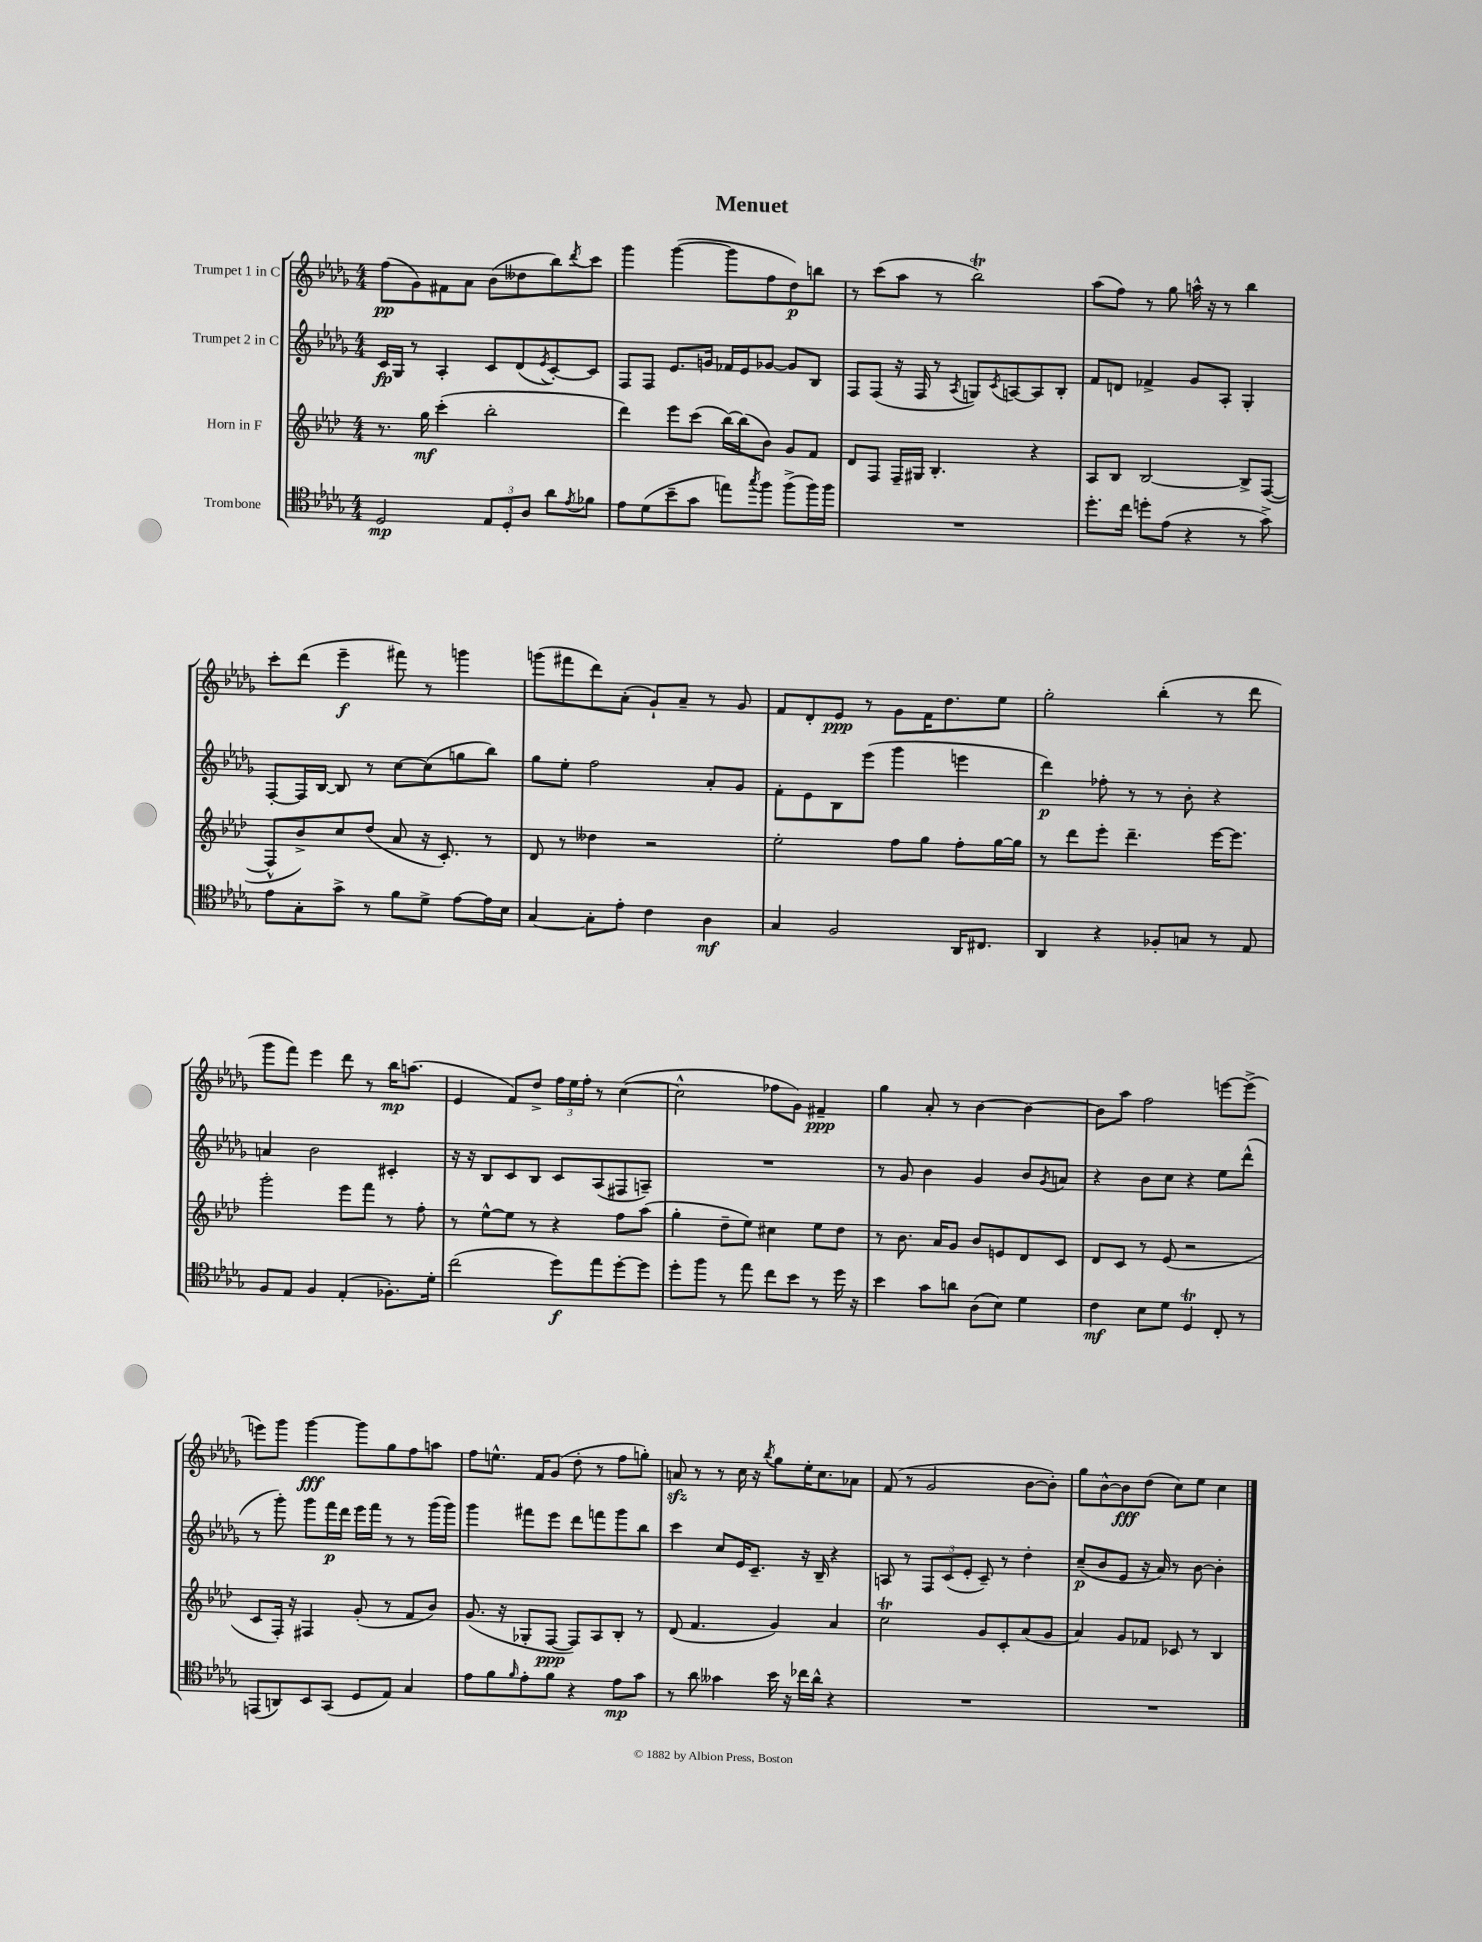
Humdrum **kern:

**kern	**kern	**kern	**kern
*staff4	*staff3	*staff2	*staff1
*clefC4	*clefG2	*clefG2	*clefG2
*k[b-e-a-d-g-]	*k[b-e-a-d-]	*k[b-e-a-d-g-]	*k[b-e-a-d-g-]
*M4/4	*M4/4	*M4/4	*M4/4
2D-/	8.r	16c/LL	(8ff\L
.	.	16G-/JJ	.
.	.	8r	8g-\)
.	16gg\	.	.
.	(4ccc'\	4A-'/	8f#\
.	.	.	8a-\J
12E-/L	2bb-'\	8c/L	(8b-\L
12D-'/	.	.	.
.	.	(8d-/	8dd--\
12A-/J	.	.	.
.	.	8qe-/	.
8a-\L	.	[8c'/)	8bb-\)
8qe-/	.	.	8qddd-/
8f-\J	.	8c/]J	8ccc\J
=	=	=	=
8e-\L	4ddd-\)	8F/L	4ggg-\
(8d-\	.	8F/J	.
8b-~\	8eee-\L	8.e-/L	([4ggg-\
8g-\J	(8ccc\J	.	.
.	.	16g/Jk	.
8ee\L)	[16bb-\LL)	16f-/LL	8ggg-\]L
.	(16bb-\]J	16e-/J	.
8qgg-/	.	.	.
8ff\J	8b-\J)	[8g-/J	8ff\
(8ff^\L	8g/L	8g-/]L	8dd-\)
16ff\L)	8f/J	8B-/J	8bb\J
16ff\JJ	.	.	.
=	=	=	=
1r	8d-/L	8F/L	8r
.	8F/J	(8F/J	(8ccc\L
.	16F~/LL	16r	8aa-\J
.	16G#/JJ	16F/	.
.	4.B-'/	8r	8r
.	.	8qA-/	.
.	.	8G/L)	2bb-\)
.	.	8qc/	.
.	.	[8A/	.
.	4r	8A/]	.
.	.	8B-'/J	.
=	=	=	=
8.dd-'\L	8A-/L	8f/L	(8aa-\L
.	8B-/J	8d/J	8ff\J)
16cc\Jk	.	.	.
8dd'\L	[2B-/	4f-^/	8r
(8e-\J	.	.	8gg-\
4r	.	8g-/L	16aa^^\
.	.	.	16r
.	.	8A-'/J	8r
8r	8B-^/]L	4G-'/	4bb-\
8g-^\)	([8F/J	.	.
=	=	=	=
8e-\L	8F^^/]L	[8F'/L	8ccc'\L
8G-'\	8b-^/)	16F/]L	(8ddd-\J
.	.	[16B-/JJ	.
8g-^\J	8cc/	8B-/]	4eee-~\
8r	(8dd-/J	8r	.
8f\L	8a-/	[8cc\L	8fff#\)
8d-^\J	16r	(8cc\]	8r
.	8.c'/)	.	.
[8e-\L	.	8gg\	4ggg\
16e-\]L	8r	8bb-\J)	.
16B-\JJ	.	.	.
=	=	=	=
[4G-/	8d-/	8gg-\L	(8ggg\L
.	8r	8ee-'\J	8fff#\
8G-'\]L	4dd--\	2ff\	8ddd-\)
8e-'\J	.	.	(8a-'\J
4c\	2r	.	8g-`/L)
.	.	.	8a-~/J
4A-\	.	8a-'/L	8r
.	.	8g-/J	8g-/
=	=	=	=
4G-/	2ee-'\	8f'\L	8f/L
.	.	8e-\	8d-'/
2F/	.	8B-\	8e-/J
.	.	(8eee-\J	8r
.	8ff\L	4ggg-\	8g-\L
.	8gg\J	.	16f\K
.	.	.	8.dd-\
16AA-/LK	8ff'\L	4eee\	.
8.C#/J	.	.	.
.	[16gg\L	.	8ee-\J
.	16gg\]JJ	.	.
=	=	=	=
4AA-/	8r	4ddd-\)	2gg-'\
.	8ddd-\L	.	.
4r	8eee-'\J	8ff-'\	.
.	4.ddd-~\	8r	.
8F-'/L	.	8r	(4bb-'\
8G/J	.	8b-'\	.
8r	[16eee-\LK	4r	8r
.	8.eee-\]J	.	.
8E-/	.	.	8ddd-\
=	=	=	=
8F/L	2ggg'\	4a/	8ggg-\L
8E-/J	.	.	8fff\J)
4F/	.	2b-\	4eee-\
(4E-'/	8eee-\L	.	8ddd-\
.	8fff\J	.	8r
8.F-'\L)	8r	4c#'/	16bb-\LK
.	.	.	(8.aa\J
.	8ff'\	.	.
16d-'\Jk	.	.	.
=	=	=	=
(2cc\	8r	16r	4e-/
.	.	16r	.
.	[8ee-^^\L	8B-/L	.
.	8ee-\]J	8c/	8f/L)
.	8r	8B-/J	8dd-^/J
8dd-\L)	4r	8c/L	24ff\LL
.	.	.	24ee-\
.	.	.	24ff'\JJ
8ee-\	.	(8A-/	8r
[8dd-'\	8ff\L	8F#/	([4cc\
8dd-\]J	(8aa-\J	8A~/J)	.
=	=	=	=
8dd-'\L	4gg'\	1r	2cc^^\]
8ff\J	.	.	.
8r	8dd-~\L	.	.
8ee-\	8ee-\J)	.	.
8cc\L	4cc#\	.	8ff-\L
8b-\J	.	.	8g-\J)
8r	8ee-\L	.	4f#~/
16dd-\	8dd-\J	.	.
16r	.	.	.
=	=	=	=
4b-\	8r	8r	4gg-\
.	8.b-\	8g-/	.
8g-\L	.	4b-\	8a-'/
.	16a-/LK	.	.
8a\J	8g/J	.	8r
(8A-\L	8b-/L	4g-/	[4b-\
8B-\J)	8e/	.	.
4d-\	8d-/	8b-/L	4b-\_
.	.	8qg-/	.
.	8c/J	8a/J	.
=	=	=	=
4c\	8d-/L	4r	8b-\]L
.	8c/J	.	8aa-\J
8B-\L	8r	8b-\L	2ff\
8d-\J	(8e-/	8cc\J	.
4D-/	2r	4r	.
8C'/	.	8ee-\L	[8eee\L
8r	.	(8ddd-^^\J	(8eee^\]J
=	=	=	=
(8EE/L	8c/L	8r	8eee\L)
8AA/)	16F'/Jk)	8ggg-'\)	8ggg-\J
.	16r	.	.
8BB-/	4F#/	8ggg-\L	[4ggg-\
(8GG-/J	.	16fff\L	.
.	.	16ddd-\JJ	.
8D-/L	(8g'/	16eee-\LL	8ggg-\]L
.	.	16fff\JJ	.
8E-/J)	8r	8r	8gg-\
4G-/	8f/L	8r	8ff\
.	8b-/J)	(16ggg-\LL	8aa\J
.	.	16ggg-\JJ)	.
=	=	=	=
8e-\L	(8.g/	4ggg-\	8ff\L
8f\	.	.	8.ee^^\J
.	16r	.	.
16qqf/	.	.	.
8e-'\	8G-'/L	8fff#\L	.
.	.	.	16f/LK
8f\J	[8F/J	8eee-\J	(8g-/J
4r	8F/]L)	8ddd-\L	8dd-'\
.	8A-/	8fff\	8r
8e-\L	8B-'/J	8ggg-\	8ff\L
8g-\J	8r	8bb-\J	8gg'\J)
=	=	=	=
8r	(8d-/	4ccc\	8a/
8a-\	4.f/	.	8r
4g--\	.	8cc/L	8r
.	.	16e-/K	16cc\
.	.	8.c~/J	16r
.	.	.	8qbb-/
16b-\	4g/)	.	8gg-\L
16r	.	.	.
16cc-\LL	.	16r	16ee-'\K
16a-^^\JJ	.	16B-~/	8.cc\
4r	4a-/	4r	.
.	.	.	8a-\J
=	=	=	=
1r	2cc\	8A/	(8f/
.	.	8r	8r
.	.	12F/L	2g-/
.	.	(12c/	.
.	.	12e-'/J	.
.	8g/L	8c~/)	.
.	8c'/	8r	.
.	(8a-/	4dd-'\	[8b-\L
.	8g/J	.	8b-'\]J)
=	=	=	=
1r	4a-/)	(8cc~/L	8gg-\L
.	.	8b-/	[8b-^^\
.	8g/L	8e-/J	8b-\]
.	8f-/J	16r	(8dd-\J
.	.	16a-/)	.
.	8c-/	8r	8cc\L)
.	8r	[8b-\	8ee-\J
.	4B-/	4b-'\]	4cc\
==	==	==	==
*-	*-	*-	*-
